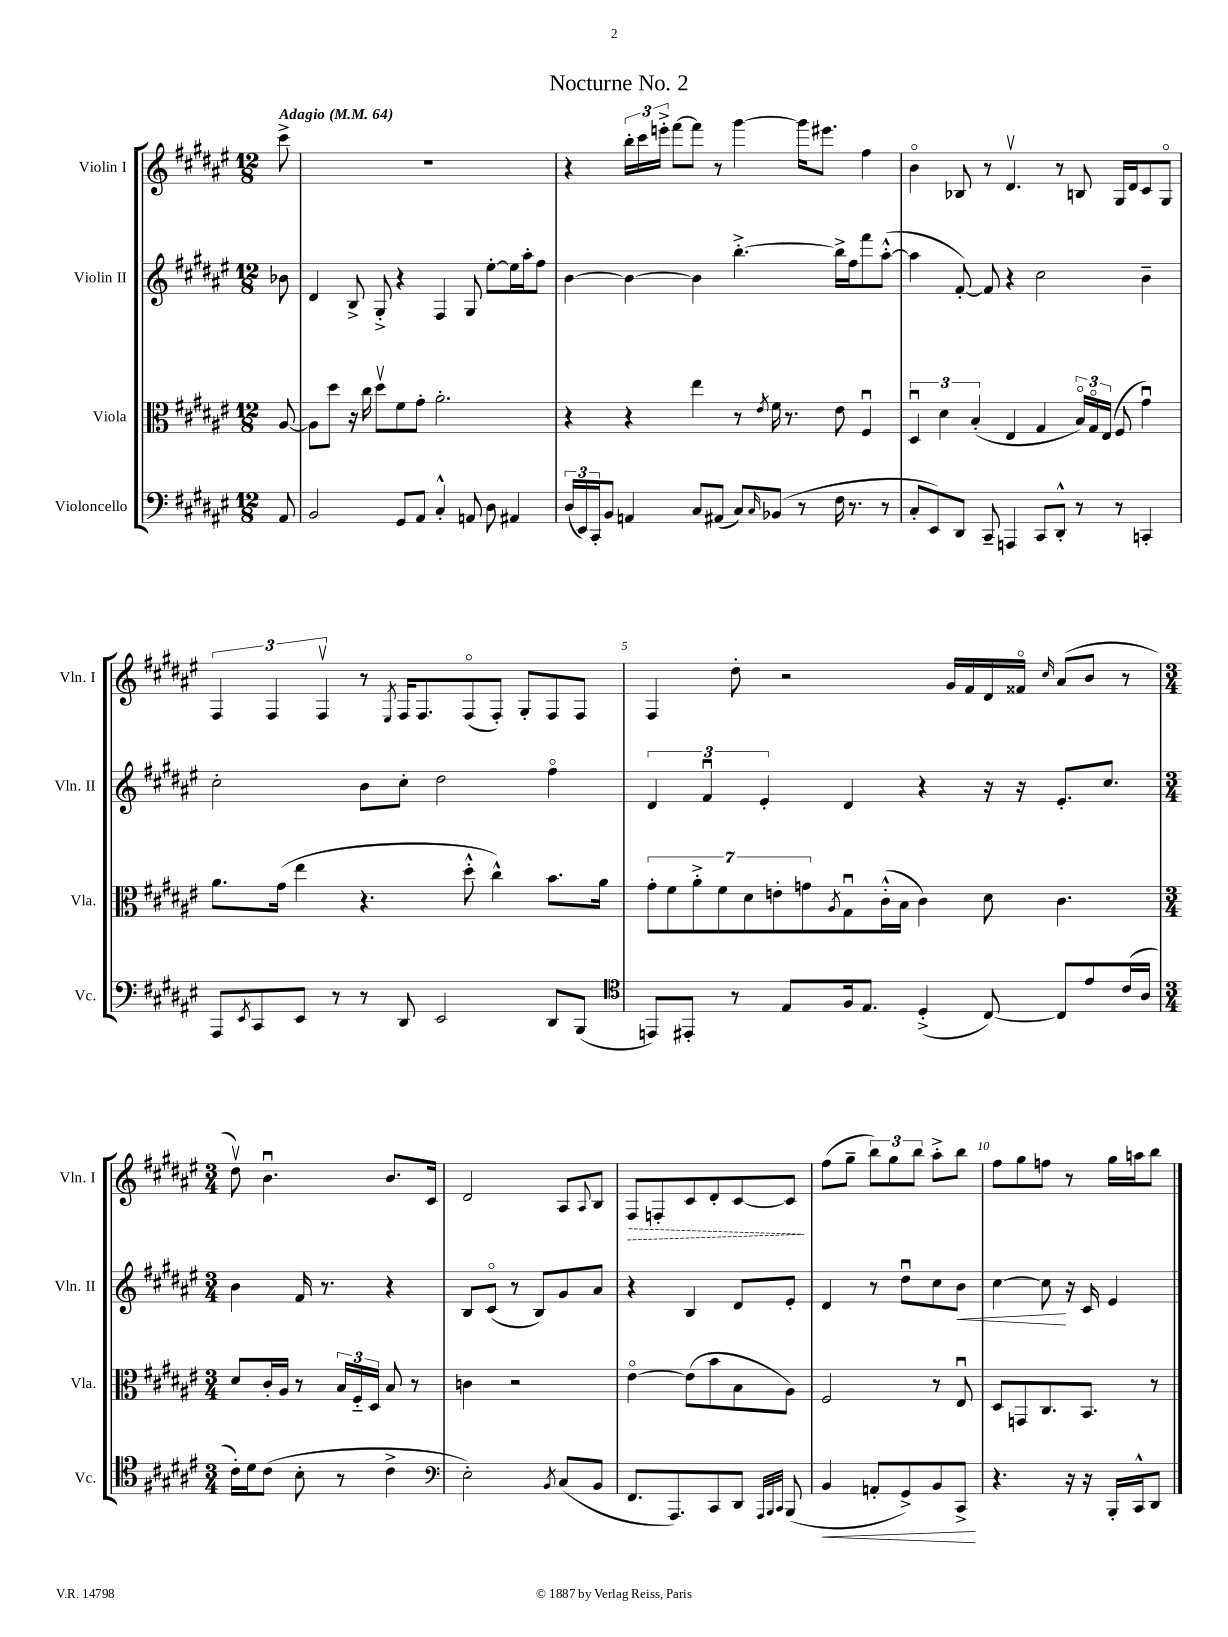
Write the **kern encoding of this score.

**kern	**kern	**kern	**kern
*staff4	*staff3	*staff2	*staff1
*clefF4	*clefC3	*clefG2	*clefG2
*k[f#c#g#d#a#e#]	*k[f#c#g#d#a#e#]	*k[f#c#g#d#a#e#]	*k[f#c#g#d#a#e#]
*M12/8	*M12/8	*M12/8	*M12/8
*MM64	*MM64	*MM64	*MM64
8AA#	[8A#	8b-	8ccc#^
=	=	=	=
2BB	8A#]	4d#	1.r
.	8dd#	.	.
.	16r	8B^	.
.	16cc#	.	.
.	8dd#v	8G#'^	.
8GG#	8f#	4r	.
8AA#	8g#'	.	.
4C#'^^	2.a#'	4F#	.
8AA	.	8G#	.
8D#	.	[8ee#'	.
4AA#	.	16ee#]	.
.	.	16aa#'	.
.	.	8ff#	.
=	=	=	=
(24D#	4r	[4b	4r
24EE#)	.	.	.
24CC#'	.	.	.
8BB	.	.	.
4AA	4r	4b_	24bb'
.	.	.	24ccc#
.	.	.	24eee'^
.	.	.	[8fff#
8C#	4ee#	4b]	8fff#]
(8AA#	.	.	8r
8C#)	8r	[4.bb'^	[4ggg#
16qqC#	8qe#	.	.
(8BB-	16f#	.	.
.	8.r	.	.
8r	.	.	16ggg#]
.	.	.	8.eee#
16F#	8e#	16bb^]	.
8.r	.	16ff#	.
.	4F#u	8fff#	4ff#
8r	.	([8aa#'^^	.
=	=	=	=
8C#'	6D#u	4aa#]	4bo
8EE#)	.	.	.
.	6d#	.	.
8DD#	.	[8f#')	8B-
.	(6B'	.	.
8CC#~	.	8f#]	8r
4AAA	4E#	4r	4.d#v
8CC#	4G#	2cc#	.
8DD#'^^	.	.	8r
8r	24Bo)	.	8B
.	24G#o	.	.
.	(24E#	.	.
8r	8F#	.	16G#
.	.	.	16d#
4CC'	4g#u)	4b~	8c#
.	.	.	8G#o
=	=	=	=
8AAA#	8.a#	2cc#'	6F#
8qEE#	.	.	.
8CC#	.	.	.
.	.	.	6F#
.	(16g#	.	.
8EE#	4ee#	.	.
.	.	.	6F#v
8r	.	.	.
8r	4.r	8b	8r
.	.	.	8qE#
8DD#	.	8cc#'	16F#
.	.	.	8.F#
2EE#	.	2dd#	.
.	8dd#'^^	.	(8F#o
.	4cc#^^)	.	8F#')
.	.	.	8G#'
8DD#	8.b	4ff#o	8F#
(8BBB	.	.	8F#
.	16a#	.	.
=	=	=	=
*clefC4	*	*	*
8EE)	14g#'	6d#	4F#
.	14f#	.	.
8EE#'	.	.	.
.	14a#'^	.	.
.	.	6f#u	.
.	14f#	.	.
8r	.	.	8dd#'
.	14d#	.	.
.	.	6e#'	.
.	14e'	.	.
8E#	.	.	2r
.	14g	.	.
.	8qA#	.	.
16F#	8G#u	4d#	.
8.E#	.	.	.
.	(16c#'^^	.	.
.	16B	.	.
(4D#'^	4c#)	4r	.
.	.	.	16g#
.	.	.	16f#
[8C#)	8d#	16r	16d#
.	.	16r	16f##o
.	.	.	16qqcc#
8C#]	4.c#	8.e#'	(8a#
8e#	.	.	8b
.	.	8.cc#	.
(16c#	.	.	8r
16A#	.	.	.
=	=	=	=
*M3/4	*M3/4	*M3/4	*M3/4
16c#')	8d#	4b	8dd#v)
16d#	.	.	.
(8c#	16c#'	.	4.bu
.	16A#	.	.
8B'	8r	16f#	.
.	.	8.r	.
8r	24B	.	.
.	24F#'~	.	.
.	24D#	.	.
4c#^	8B	4r	8.b
.	8r	.	.
.	.	.	16c#
=	=	=	=
*clefF4	*	*	*
2E#')	4c	8B	2d#
.	.	(8c#o	.
.	2r	8r	.
.	.	8B)	.
8qBB	.	.	.
(8C#	.	8g#	8A#
.	.	.	8qqA#
8BB	.	8a#	8B
=	=	=	=
8.FF#	[4e#o	4r	8F#
.	.	.	8F'
8.AAA#)	.	.	.
.	(8e#]	4B	8c#
8CC#	8b	.	8d#'
8DD#	8B	8d#	[8c#
32qqAAA#	.	.	.
32qqBBB	.	.	.
32qqCC#	.	.	.
(8BBB	8A#)	8e#'	8c#]
=	=	=	=
4BB	2F#	4d#	(8ff#
.	.	.	8gg#~
8AA'	.	8r	12bb)
.	.	.	12gg#
8GG#^)	.	8dd#u	.
.	.	.	12bb
8BB	8r	8cc#	8aa#'^
8CC#^	8E#u	8b	8bb
=	=	=	=
4.r	8D#	[4cc#	8ff#
.	8GG	.	8gg#
.	8.C#	8cc#]	8ff
16r	.	16r	8r
16r	8.BB	16c#	.
16BBB'	.	4e#	16gg#
16CC#^^	.	.	16aa
8DD#	8r	.	8bb
==	==	==	==
*-	*-	*-	*-
